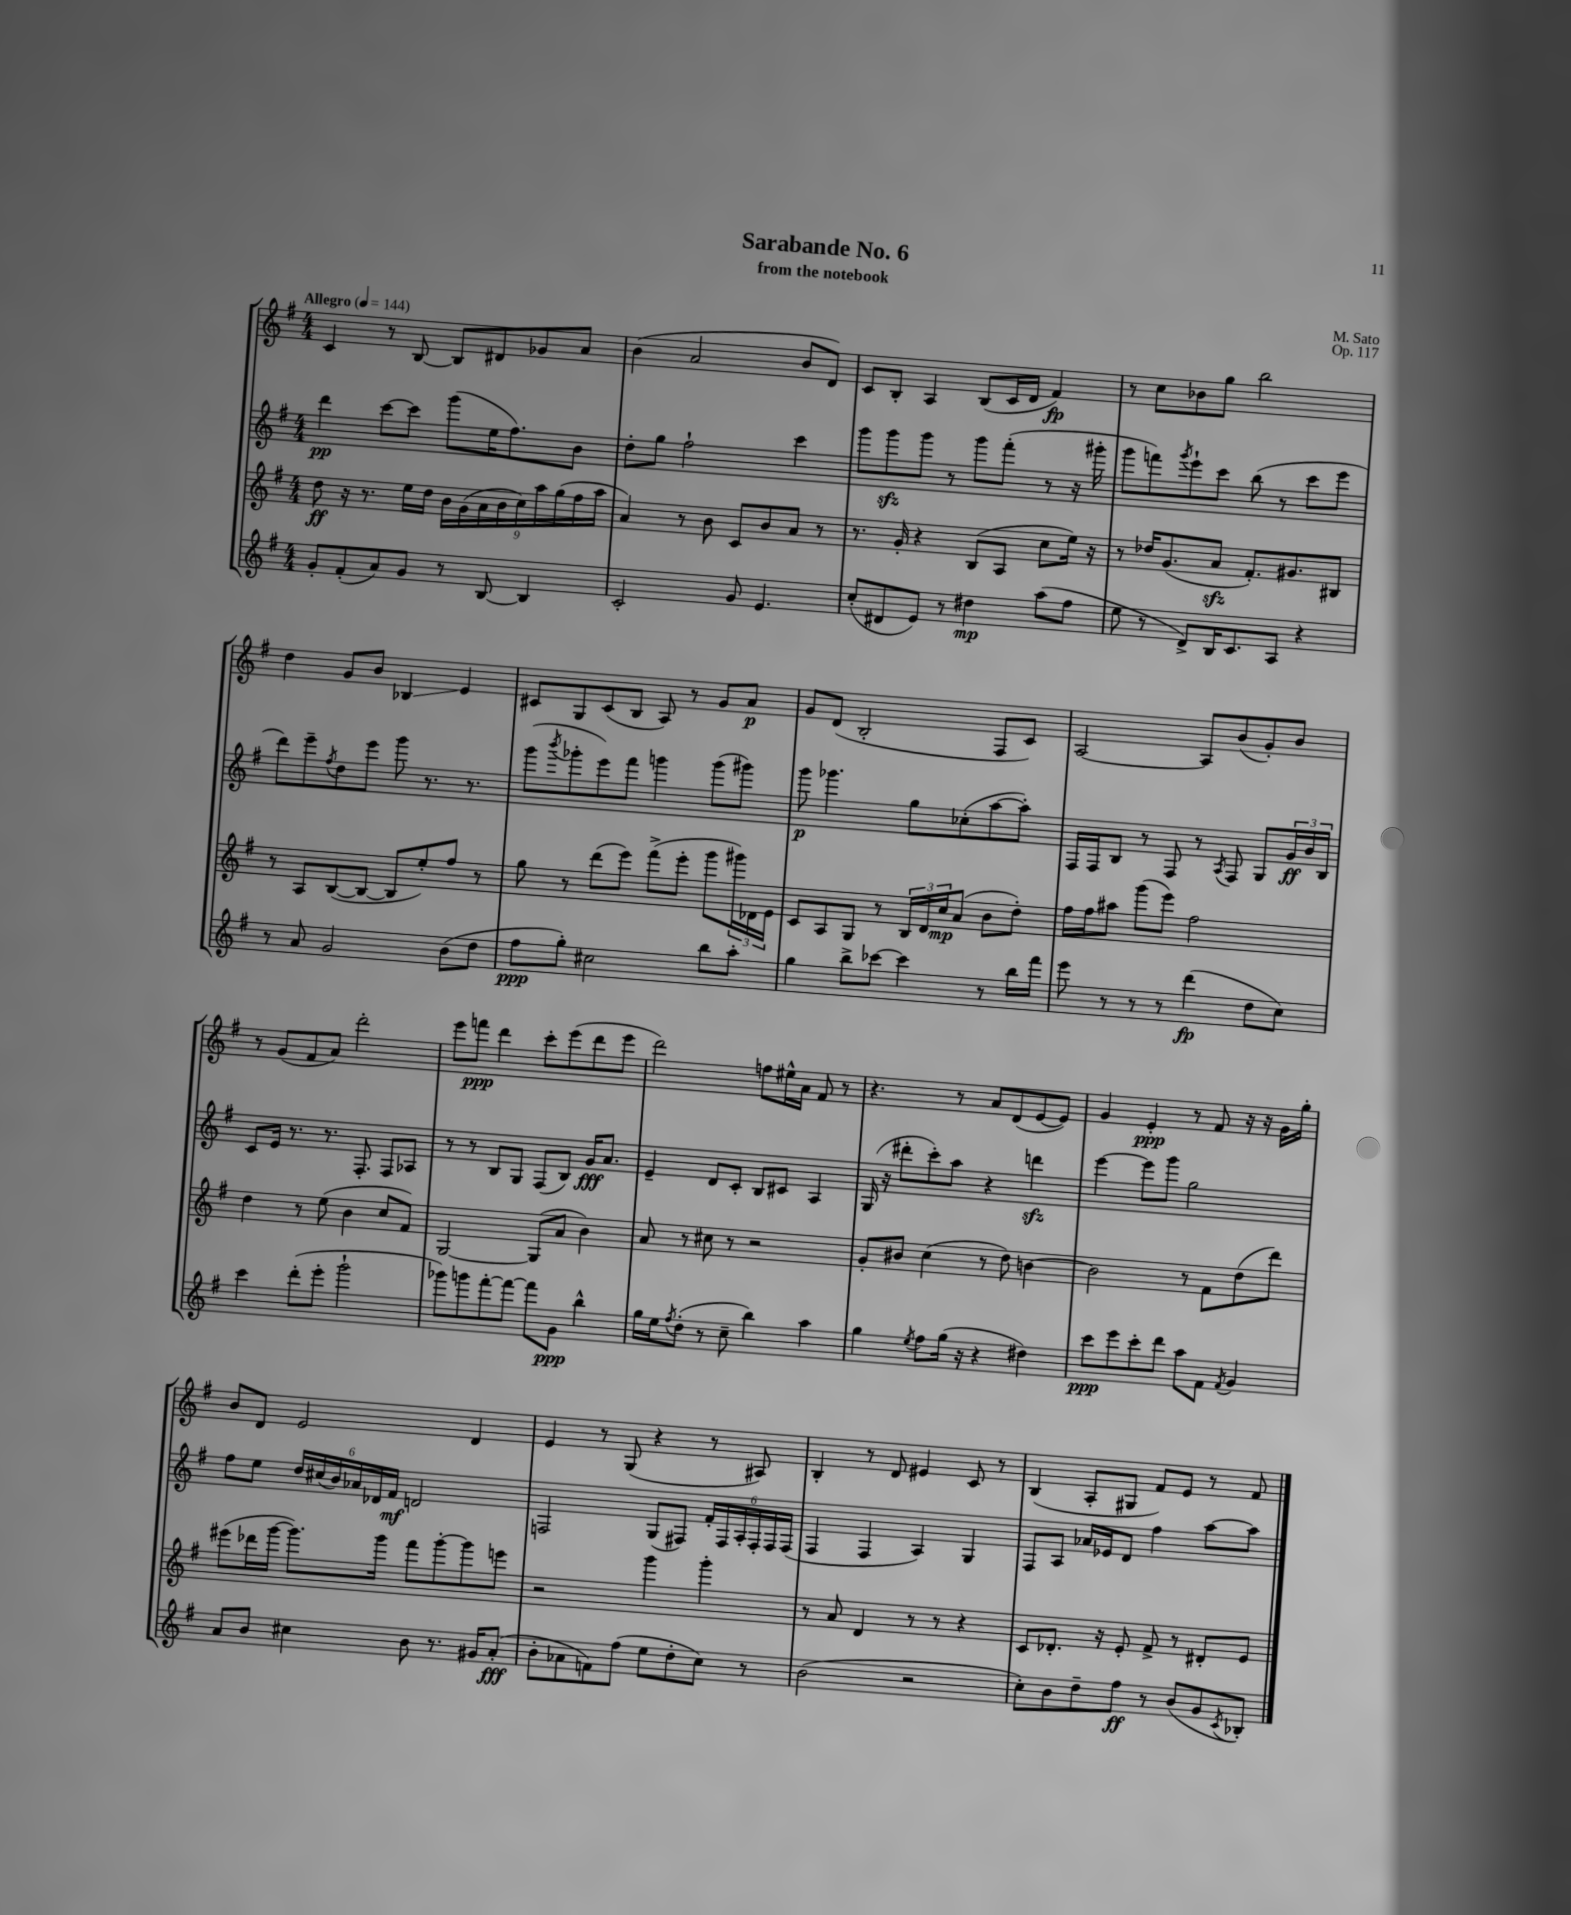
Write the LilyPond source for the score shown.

\header { title = "Sarabande No. 6" composer = "M. Sato" subtitle = "from the notebook" opus = "Op. 117" }
<<
\new StaffGroup <<
\new Staff = "s0" {
    \clef treble \key g \major \numericTimeSignature \time 4/4 \tempo "Allegro" 4 = 144
    c'4 r8 b8~ b8 dis'8 ges'8 a'8 |
    b'4( a'2 b'8 d'8) |
    c'8 b8-. a4 b8( c'16 d'16 fis'4\fp) |
    r8 c''8 bes'8 g''8 b''2 |
    d''4 g'8 b'8 bes4\glissando e'4 |
    cis'8 g8 cis'8( b8 a8) r8 g'8 a'8\p |
    g'8 d'8( b2-. fis8 c'8) |
    a2~ a8 b'8( g'8-.) b'8 |
    r8 g'8( fis'8 a'8) d'''2-. |
    e'''8 f'''8\ppp d'''4 c'''8-. e'''8( d'''8 e'''8 |
    d'''2) f''8 eis''16-^ a'16 fis'8 r8 |
    r4. r8 a'8 d'8( e'8~ e'8) |
    g'4 e'4-.\ppp r8 fis'8 r16 r16 g'16 g''16-. |
    b'8 d'8 e'2 d'4 |
    e'4 r8 g8( r4 r8 ais8) |
    b4-. r8 d'8 eis'4 c'8 r8 |
    b4( a8-. gis8 fis'8) e'8 r8 fis'8 \bar "|." |
}
\new Staff = "s1" {
    \clef treble \key g \major \numericTimeSignature \time 4/4
    d'''4\pp c'''8~ c'''8 g'''8( e''16 fis''8.) b'8 |
    d''8-. g''8 fis''2-! c'''4 |
    g'''8 g'''8\sfz g'''8 r8 g'''8 fis'''8-.( r8 r16 gis'''16-. |
    g'''8 f'''8) \acciaccatura { g'''8 } e'''8-! c'''8 b''8( r8 c'''8 e'''8 |
    d'''8) e'''8-- \acciaccatura { fis''8 } d''8 e'''8 g'''8 r8. r8. |
    g'''8( \acciaccatura { b'''8 } ges'''8-. e'''8) fis'''8 g'''4 g'''8( gis'''8) |
    g'''8\p ges'''4. g''8 ces''8-.( a''8~ a''8-.) |
    fis16 fis16 b8 r8 fis8 r8 \acciaccatura { a8 } fis8 g8 \tuplet 3/2 { g'16\ff b'16 b16 } |
    c'8 e'16 r8. r8. fis8.-. fis8 aes8 |
    r8 r8 b8 g8 fis8( b8) g'16\fff a'8. |
    e'4-- d'8 c'8-. b8 cis'8 a4 |
    g16( r16 dis'''8-. c'''8-.) a''8 r4 d'''4\sfz |
    e'''4~ e'''8 g'''8 g''2 |
    fis''8 e''8 \tuplet 6/4 { d''16 cis''16( b'16) aes'16 des'16 fis'16\mf } d'2 |
    f2 g8( fis8) \tuplet 6/4 { fis'16-. fis16 a16-. fis16-. fis16 fis16( } |
    fis4 fis4 a4) g4 |
    fis8 a8 aes'16 ees'16 d'8 fis''4 a''8~ a''8 \bar "|." |
}
\new Staff = "s2" {
    \clef treble \key g \major \numericTimeSignature \time 4/4
    d''8\ff r16 r8. e''16 d''16 \tuplet 9/8 { b'16 g'16( a'16 b'16 c''16) a''16 g''16( fis''16 a''16 } |
    a'4) r8 b'8 c'8 b'8 a'8 r8 |
    r8. g'16-. r4 b8( a8 c''8 e''16) r16 |
    r8 des''16 g'8.( a'8\sfz fis'8.-.) gis'8. bis8 |
    r8 a8 b8~( b8~ b8 e''8-.) fis''8 r8 |
    g''8 r8 d'''8( e'''8) fis'''8->( e'''8-. g'''8 \tuplet 3/2 { gis'''16) des'16 e'16 } |
    c'8 a8 g8 r8 \tuplet 3/2 { b16 d'16 c''16\mp } a'8( b'8 d''8-.) |
    fis''16 fis''16 ais''8 g'''8( e'''8) fis''2 |
    d''4 r8 e''8( b'4 c''8 fis'8) |
    g2~ g8( a'8 b'4) |
    a'8 r8 cis''8 r8 r2 |
    g'8-. bis'8 c''4( r8 d''8) b'4~ |
    b'2 r8 fis'8 d''8( d'''8) |
    eis'''8( des'''16 g'''16~ g'''8.) g'''16 fis'''8 g'''8~-. g'''8 e'''8 |
    r2 g'''4 g'''4-. |
    r8 a'8 d'4 r8 r8 r4 |
    c'8 des'8.-. r16 e'8-. fis'8-> r8 dis'8-. e'8 \bar "|." |
}
\new Staff = "s3" {
    \clef treble \key g \major \numericTimeSignature \time 4/4
    g'8-. fis'8-.( a'8) g'8 r8 b8~ b4 |
    c'2-. g'8 e'4. |
    c''8-.( dis'8 e'8) r8 dis''4\mp a''8( fis''8 |
    e''8 r8 d'8->) b16 c'8. a8 r4 |
    r8 a'8 g'2 b'8( d''8 |
    fis''8\ppp g''8-.) cis''2 b''8 a''8-. |
    g''4 b''8-> ces'''8~ ces'''4 r8 b''16 fis'''16 |
    e'''8 r8 r8 r8 d'''4\fp( d''8 c''8) |
    c'''4 d'''8-.( e'''8-. g'''2-! |
    ges'''8) g'''8 fis'''8~-. fis'''8~ fis'''8 g'8\ppp b''4-^ |
    g''16 e''16 \acciaccatura { fis''8 } d''8-.( r8 c''8-- b''4) a''4 |
    g''4 \acciaccatura { e''8 } fis''8 g''16( r16 r4 dis''4) |
    c'''8\ppp e'''8 c'''8-. d'''8 a''8 fis'8 \acciaccatura { fis'8 } g'4 |
    a'8 b'8 cis''4 b'8 r8. gis'16 a'8-.\fff( |
    b'8-. aes'8 f'8) fis''8( e''8 d''8-. c''8) r8 |
    b'2( r2 |
    c''8-.) b'8 d''8-- fis''8\ff r8 b'8( g'8 \acciaccatura { c'8 } bes8-.) \bar "|." |
}
>>
>>
\layout { \context { \Score \remove "Bar_number_engraver" } }
